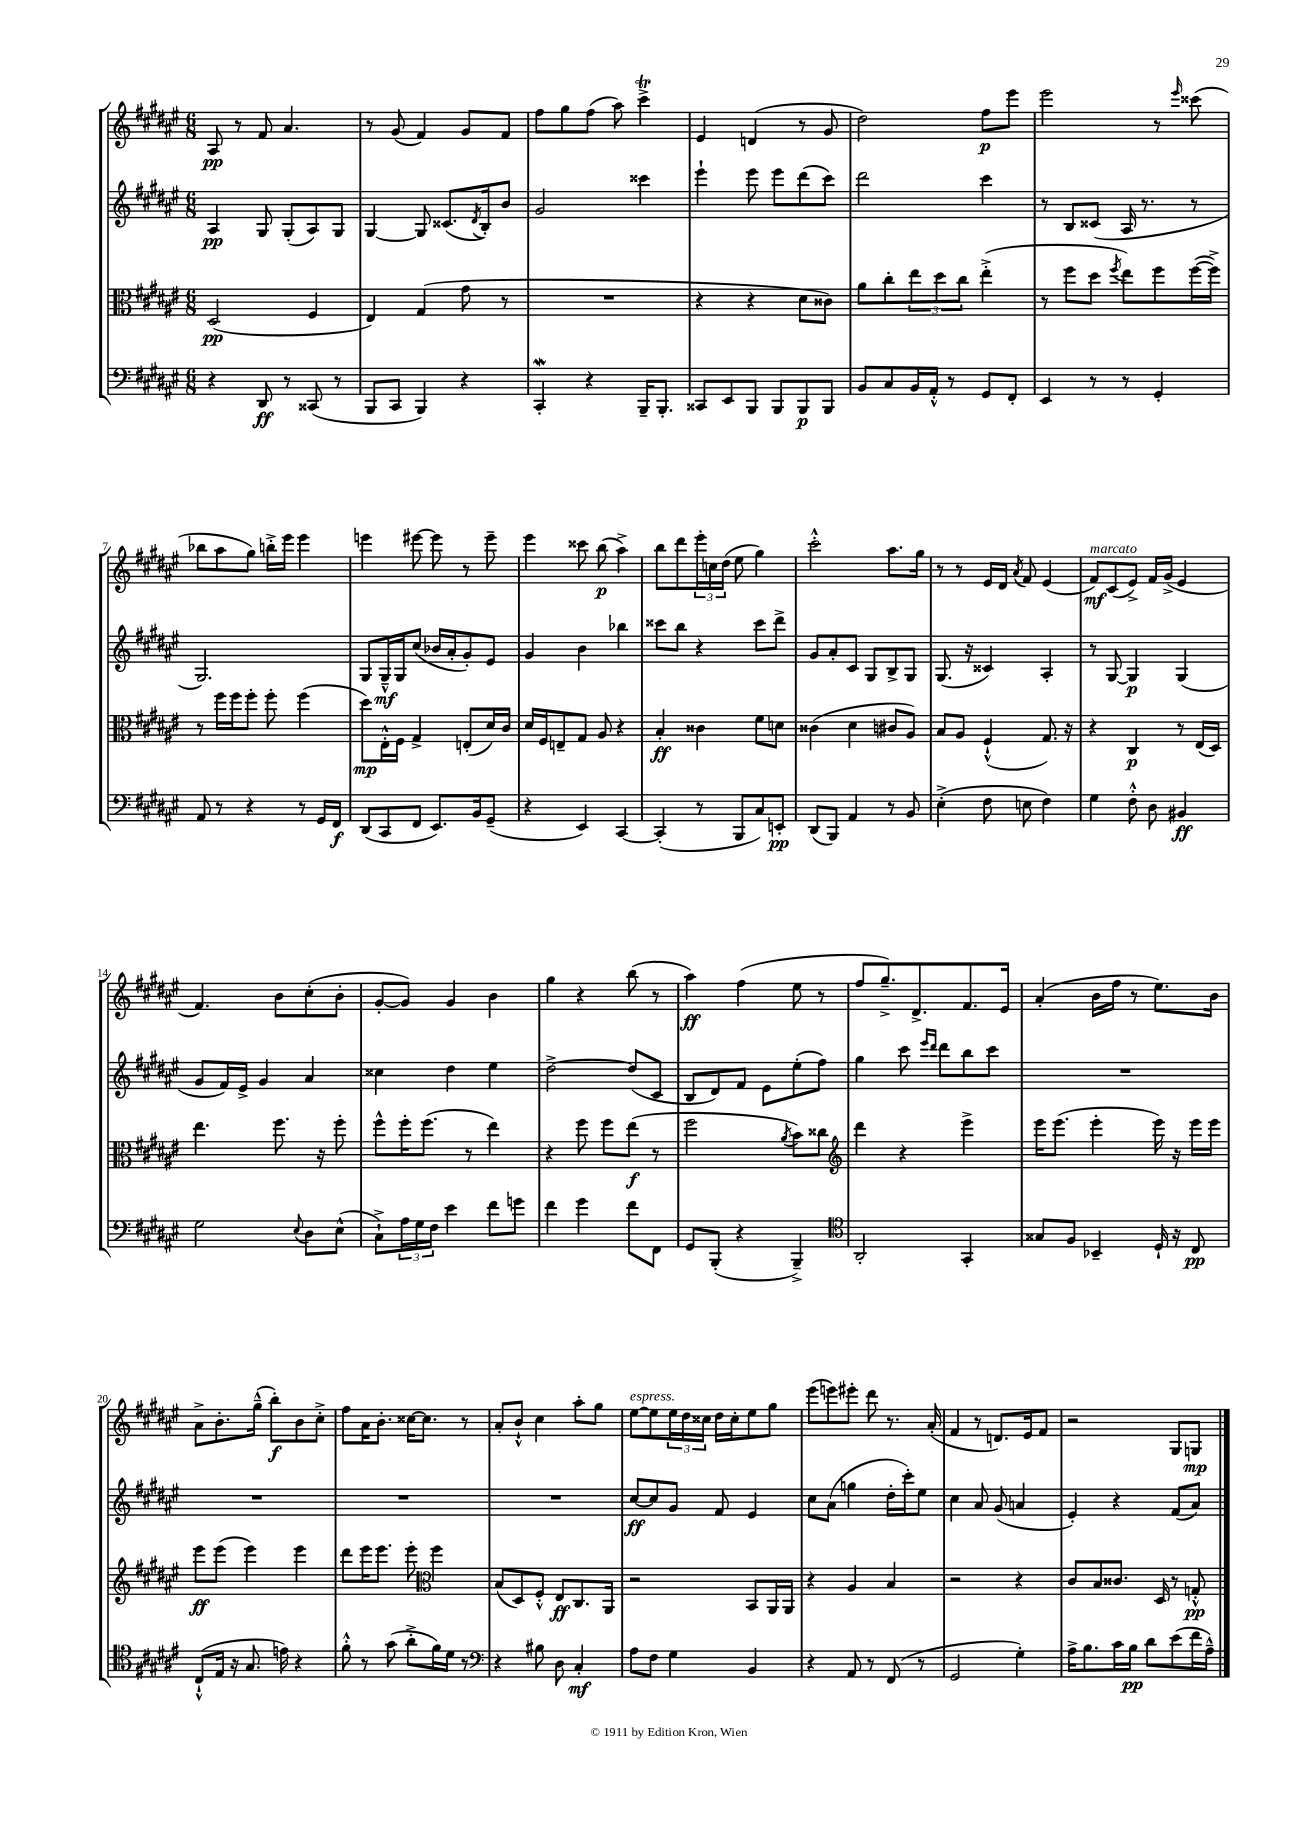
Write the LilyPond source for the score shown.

<<
\new StaffGroup <<
\new Staff = "s0" {
    \clef treble \key fis \major \numericTimeSignature \time 6/8
    ais8\pp r8 fis'8 ais'4. |
    r8 gis'8( fis'4) gis'8 fis'8 |
    fis''8 gis''8 fis''8( ais''8) cis'''4->\trill |
    eis'4 d'4( r8 gis'8 |
    dis''2) fis''8\p eis'''8 |
    eis'''2 r8 \grace { eis'''16 } cisis'''8( |
    bes''8 ais''8 gis''8) b''16-.-> eis'''16 eis'''4 |
    e'''4 eis'''8~ eis'''8 r8 eis'''8-- |
    eis'''4 cisis'''8 b''8\p( ais''4->) |
    b''8 dis'''8 \tuplet 3/2 { eis'''16-. c''16 dis''16( } eis''8 gis''4) |
    cis'''2-.-^ ais''8. gis''16 |
    r8 r8 eis'16 dis'16 \acciaccatura { ais'8 } fis'8 eis'4( |
    fis'8\mf^\markup { \italic "marcato" }) cis'8( eis'8->) fis'16 gis'16->( eis'4 |
    fis'4.) b'8 cis''8-.( b'8-. |
    gis'8~-. gis'8) gis'4 b'4 |
    gis''4 r4 b''8( r8 |
    ais''4\ff) fis''4( eis''8 r8 |
    fis''8 gis''8.--->) dis'8.-> fis'8. eis'16 |
    ais'4-.( b'16 fis''16 r8 eis''8.) b'16 |
    ais'8-> b'8.-. gis''16---^( b''8-.\f) b'8 cis''8-.-> |
    fis''8 ais'16 b'8.-. cisis''16~ cisis''8. r8 |
    ais'8-. b'8-!-^ cis''4 ais''8-. gis''8 |
    eis''8~^\markup { \italic "espress." } eis''8 \tuplet 3/2 { eis''16 dis''16 cisis''16 } dis''16 cisis''16-. eis''8 gis''8 |
    eis'''8( e'''8) eis'''8-. dis'''8 r8. ais'16-.( |
    fis'4 r8 d'8.) eis'16 fis'8 |
    r2 gis8 g8\mp \bar "|." |
}
\new Staff = "s1" {
    \clef treble \key fis \major \numericTimeSignature \time 6/8
    ais4\pp gis8 gis8-.( ais8) gis8 |
    gis4~ gis8 cisis'8.( \acciaccatura { dis'8 } b16-.) b'8 |
    gis'2 cisis'''4 |
    eis'''4-! eis'''8 eis'''8 dis'''8( cis'''8) |
    dis'''2 cis'''4 |
    r8 b8 cisis'8( ais16 r8. r8 |
    gis2.) |
    gis8 gis16---^\mf gis16 cis''8( bes'16 ais'16-. gis'8-.) eis'8 |
    gis'4 b'4 bes''4 |
    cisis'''8 b''8 r4 cisis'''8 dis'''8-> |
    gis'8 ais'8-. cis'8 gis8 b8-> gis8 |
    gis8.( r16 cisis'4) ais4-. |
    r8 gis8~ gis4\p gis4( |
    gis'8 fis'16) eis'16-> gis'4 ais'4 |
    cisis''4 dis''4 eis''4 |
    dis''2~-> dis''8( cis'8 |
    b8 dis'8) fis'8 eis'8 eis''8-.( fis''8) |
    gis''4 cis'''8 \grace { eis'''16 dis'''16 } dis'''8 b''8 cis'''8 |
    R2. |
    R2. |
    R2. |
    R2. |
    cis''8~\ff cis''8 gis'8 fis'8 eis'4 |
    cis''8 ais'8( g''4 dis''16-. cis'''16-.) eis''8 |
    cis''4 ais'8 gis'8( a'4 |
    eis'4-.) r4 fis'8( ais'8) \bar "|." |
}
\new Staff = "s2" {
    \clef alto \key fis \major \numericTimeSignature \time 6/8
    dis2\pp( fis4 |
    eis4) gis4( gis'8 r8 |
    R2. |
    r4 r4 dis'8 cisis'8) |
    ais'8 cis''8-. \tuplet 3/2 { eis''8 dis''8 cis''8 } eis''4-.->( |
    r8 fis''8 dis''8 \acciaccatura { fis''8 } eis''8) fis''8 fis''16~( fis''16->) |
    r8 fis''16 fis''16 fis''8-. fis''8-. fis''4( |
    dis''8\mp) eis16-.-^ fis16 gis4-> e8-.( dis'16) cis'16 |
    dis'16 fis16 e8-- gis8 ais8 r4 |
    b4-.\ff cisis'4 fis'8 d'8 |
    cisis'4( dis'4 cis'8 ais8) |
    b8 ais8 fis4-!-^( gis8.) r16 |
    r4 cis4\p r8 eis16( dis16) |
    eis''4. fis''8. r16 fis''8-. |
    fis''8-^ fis''16-. fis''8.( r8 eis''4) |
    r4 fis''8 fis''8 eis''8\f( r8 |
    fis''2 \acciaccatura { ais'8 } b'8) cisis''8 |
    \clef treble dis'''4 r4 eis'''4-> |
    eis'''16 eis'''8.( eis'''4-. eis'''16) r16 eis'''16 eis'''16 |
    eis'''8\ff eis'''8( eis'''4) eis'''4 |
    dis'''8 eis'''16 eis'''8. eis'''8-. \clef alto fis''4 |
    b8( dis8) fis8-.-^ eis8\ff cis8. ais,16 |
    r2 b,8 ais,16 ais,16 |
    r4 ais4 b4 |
    r2 r4 |
    cis'8 b8 cisis'8. dis16 r8 g8-.-^\pp \bar "|." |
}
\new Staff = "s3" {
    \clef bass \key fis \major \numericTimeSignature \time 6/8
    r4 dis,8\ff r8 cisis,8( r8 |
    b,,8 cis,8 b,,4) r4 |
    cis,4-.\mordent r4 b,,16-- b,,8.-. |
    cisis,8 eis,8 b,,8 b,,8 b,,8\p b,,8 |
    b,8 cis8 b,16 ais,16-.-^ r8 gis,8 fis,8-. |
    eis,4 r8 r8 gis,4-. |
    ais,8 r8 r4 r8 gis,16 fis,16\f |
    dis,8( cis,8 fis,8 eis,8.) b,16 gis,8--( |
    r4 eis,4) cis,4~ |
    cis,4-.( r8 b,,8 cis8) e,8-.\pp |
    dis,8( b,,8) ais,4 r8 b,8 |
    eis4-.->( fis8 e8 fis4) |
    gis4 fis8-.-^ dis8 bis,4\ff |
    gis2 \appoggiatura { eis8 } dis8 eis8-^( |
    cis8-!->) \tuplet 3/2 { ais16 gis16 fis16 } eis'4 fis'8 g'8 |
    fis'4 gis'4 fis'8 fis,8 |
    gis,8 b,,8-.( r4 b,,4--->) |
    \clef tenor ais,2-. gis,4-. |
    gisis8 fis8 bes,4-- dis16-! r16 cis8\pp |
    cis8-!-^( eis16 r16 gis8. e'16) r4 |
    fis'8-.-^ r8 gis'8( ais'8-.-> fis'16) dis'16 r8 |
    \clef bass r4 bis8 dis8 cis4-.\mf |
    ais8 fis8 gis4 b,4 |
    r4 ais,8 r8 fis,8( r8 |
    gis,2 gis4-.) |
    ais16-> b8. cis'16 b16\pp dis'8 eis'8( fis'16 ais16---^) \bar "|." |
}
>>
>>
